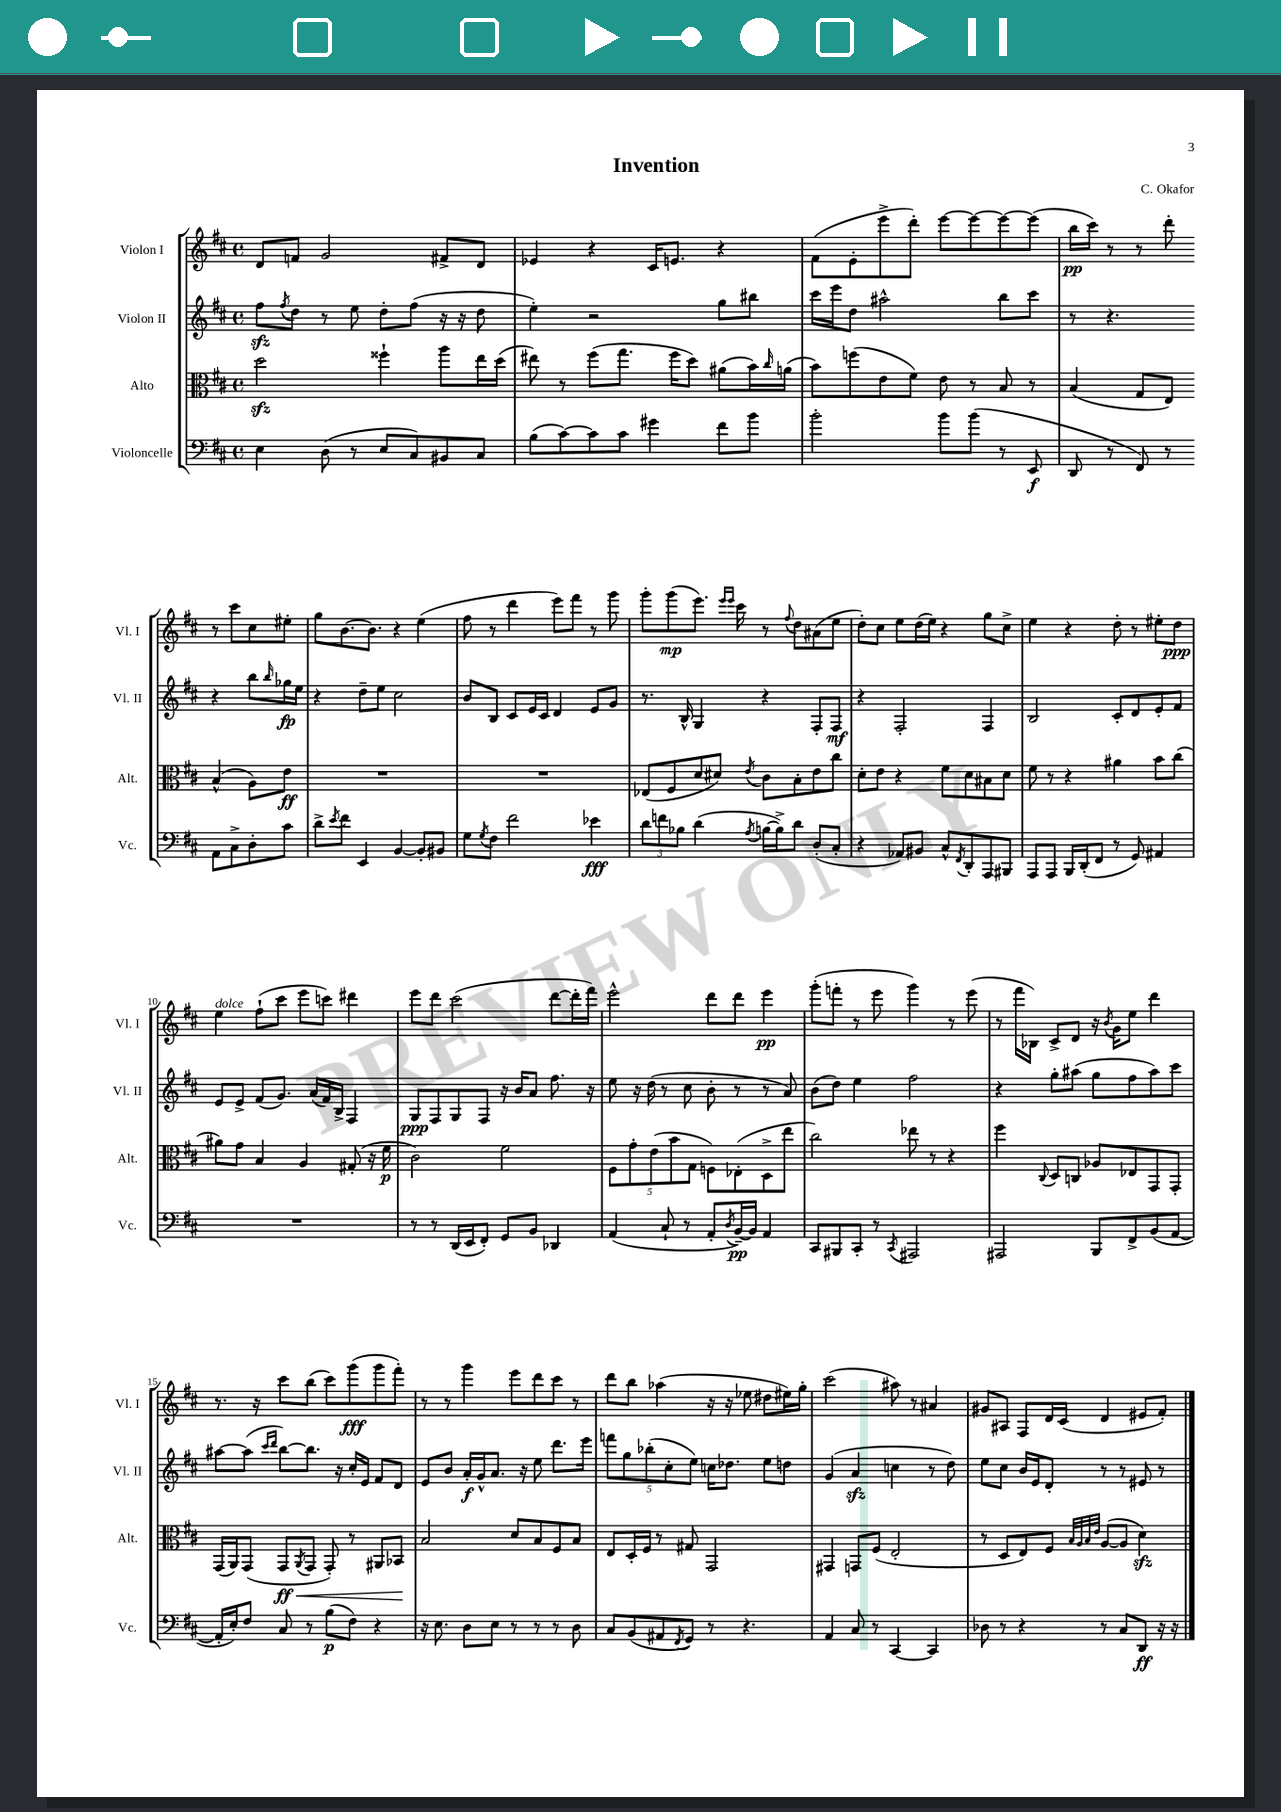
\header { title = "Invention" composer = "C. Okafor" }
<<
\new StaffGroup <<
\new Staff = "s0" \with { instrumentName = "Violon I" shortInstrumentName = "Vl. I" } {
    \clef treble \key d \major \defaultTimeSignature \time 4/4
    d'8 f'8 g'2 fis'8-> d'8 |
    ees'4 r4 cis'16 e'8. r4 |
    fis'8( e'8-. e'''8-> d'''8-.) e'''8~ e'''8~ e'''8~ e'''8( |
    b''16\pp cis'''16) r8 r8 d'''8-. r8 cis'''8 cis''8 eis''8-. |
    g''8 b'8.~ b'8. r4 e''4( |
    fis''8 r8 d'''4 e'''8) fis'''8 r8 g'''8 |
    g'''8-. g'''8\mp( e'''8.) \grace { e'''16 e'''16 } cis'''16 r8 \appoggiatura { fis''8 } d''8 ais'8( e''8 |
    d''8-.) cis''8 e''8 d''16( e''16) r4 g''8 cis''8-> |
    e''4 r4 d''8-. r8 eis''8-. d''8\ppp |
    e''4^\markup { \italic "dolce" } fis''8-!( cis'''8 e'''8 c'''8) dis'''4 |
    e'''8 d'''8 cis'''2( d'''8~ d'''16-. fis'''16) |
    e'''2-^ d'''8 d'''8 e'''4\pp |
    g'''8-.( f'''8-. r8 e'''8 g'''4) r8 e'''8( |
    r8 fis'''16 bes16) cis'8-> d'8 r16 \acciaccatura { b'8 } g'16 e''8 d'''4 |
    r8. r16 cis'''8 b''8( cis'''8) g'''8\fff( g'''8 fis'''8-.) |
    r8 r8 g'''4 e'''8 d'''8 cis'''8 r8 |
    d'''8 b''8 aes''4( r16 r16 ees''8 dis''8 eis''16) g''16-. |
    cis'''2( ais''8) r8 ais'4 |
    gis'8 ais8 fis8 d'16 cis'16( d'4 eis'8 fis'8-.) \bar "|." |
}
\new Staff = "s1" \with { instrumentName = "Violon II" shortInstrumentName = "Vl. II" } {
    \clef treble \key d \major \defaultTimeSignature \time 4/4
    fis''8\sfz \acciaccatura { fis''8 } d''8 r8 e''8 d''8-. fis''8( r16 r16 d''8 |
    e''4-.) r2 g''8 bis''8 |
    cis'''16 e'''16 d''8 ais''2-^ b''8 cis'''8 |
    r8 r4. r4 b''8 \grace { b''16 } ges''16\fp e''16 |
    r4 d''8-- e''8 cis''2 |
    b'8 b8 cis'8 e'16 cis'16 d'4 e'8 g'8 |
    r8. b16-^ g4 r4 fis8-. fis8\mf |
    r4 fis2-. fis4 |
    b2 cis'8-. d'8 e'8-. fis'8 |
    e'8 e'8-> fis'8( g'8.) a'16( fis'16) b16-> fis4 |
    g8\ppp fis8 g8 fis8 r16 b'16 a'8 fis''8. r16 |
    e''8 r16 d''16( r8 cis''8 b'8-. r8 r8 a'8) |
    b'8( d''8) e''4 fis''2 |
    r4 g''8-. ais''8( g''8 fis''8 ais''8) cis'''8 |
    ais''8~ ais''8( \grace { cis'''16 d'''16 } b''8~) b''8. r16 cis''16-. e'16 fis'8 d'8 |
    e'8 b'8 a'16-.\f g'16-^ a'8. r16 e''8 d'''8. e'''16 |
    \tuplet 5/4 { f'''8 g''8 bes''8-.( cis''8-. e''8) } c''16 des''8. e''8 d''8 |
    g'4( a'4\sfz c''4 r8 d''8) |
    e''8 cis''8 b'16 e'16 d'8-. r8 r8 eis'8 r8 \bar "|." |
}
\new Staff = "s2" \with { instrumentName = "Alto" shortInstrumentName = "Alt." } {
    \clef alto \key d \major \defaultTimeSignature \time 4/4
    d''2\sfz fisis''4-! a''8 e''16 d''16( |
    eis''8) r8 fis''8( g''8. fis''16 d''8) ais'8( b'16) \grace { cis''16 } a'16( |
    b'8) f''8( e'8 fis'8) e'8 r8 b8 r8 |
    b4( g8 e8) b4-^( a8) e'8\ff |
    R1 |
    R1 |
    ees8( fis8 d'8 dis'8) \acciaccatura { e'8 } cis'8 b8-. e'8 cis''8 |
    d'8-. e'8 r4 fis'8 d'8 bis8 d'8 |
    fis'8 r8 r4 ais'4 b'8 cis''8( |
    ais'8) g'8 b4 a4 gis8-.( r16 fis'16\p |
    cis'2) fis'2 |
    \tuplet 5/4 { fis8 g'8-. e'8( b'8 g8 } f8) ees8-.( d8-> e''8 |
    cis''2) ees''8 r8 r4 |
    fis''4 \appoggiatura { cis8 } d8 c8 aes8 ees8 g,8 g,8-. |
    g,16( a,16) g,8( g,8\ff\< \acciaccatura { a,8 } g,8 g,8-.) r8 ais,8 bes,8\! |
    b2 d'8 b8 fis8 b8 |
    e8 d16-. fis16 r8 gis8 g,2 |
    gis,4 g,8 fis8( e2-. |
    r8 d8 e8) fis8 \grace { b32 a32 b32 e'32 } a8~( a8 d'4\sfz) \bar "|." |
}
\new Staff = "s3" \with { instrumentName = "Violoncelle" shortInstrumentName = "Vc." } {
    \clef bass \key d \major \defaultTimeSignature \time 4/4
    e4 d8( r8 e8 cis8) bis,8 cis8 |
    b8( cis'8~) cis'8 cis'8 gis'4 fis'8 b'8 |
    b'2-. b'8 b'8( r8 e,8\f |
    d,8 r8 fis,8) r8 a,8 cis8-> d8-. cis'8 |
    d'8-> \acciaccatura { e'8 } fis'8 e,4 b,4~ b,8-. bis,8 |
    g8 \acciaccatura { g8 } fis8 fis'2 ees'4\fff |
    \tuplet 3/2 { d'8 f'8 bes8 } d'4( \acciaccatura { a8 } b16~ b16->) d'8 d8-.( cis8-. |
    r4 aes,8) bis,8 cis8-^ \acciaccatura { fis,8 } d,8-. a,,8 bis,,8 |
    a,,8 a,,8 b,,16 d,16-.( fis,8 r8 g,8) ais,4 |
    R1 |
    r8 r8 d,16( e,16 fis,8-.) g,8 b,8 des,4 |
    a,4( cis8-! r8 a,8-. \acciaccatura { d8 } b,16~--\pp) b,16 a,4 |
    cis,8 bis,,8 cis,8-. r8 \acciaccatura { cis,8 } ais,,2 |
    ais,,2 b,,8 fis,8-> b,8( a,8~ |
    a,16-. e16-.) fis8 cis8 r8 b8\p( fis8) r4 |
    r16 e8. d8 e8 r8 r8 r8 d8 |
    cis8 b,8( ais,8 \acciaccatura { fis,8 } g,8) r8 r4. |
    a,4 cis8 r8 cis,4~ cis,4 |
    des8 r8 r4 r8 cis8 d,8\ff r16 r16 \bar "|." |
}
>>
>>
